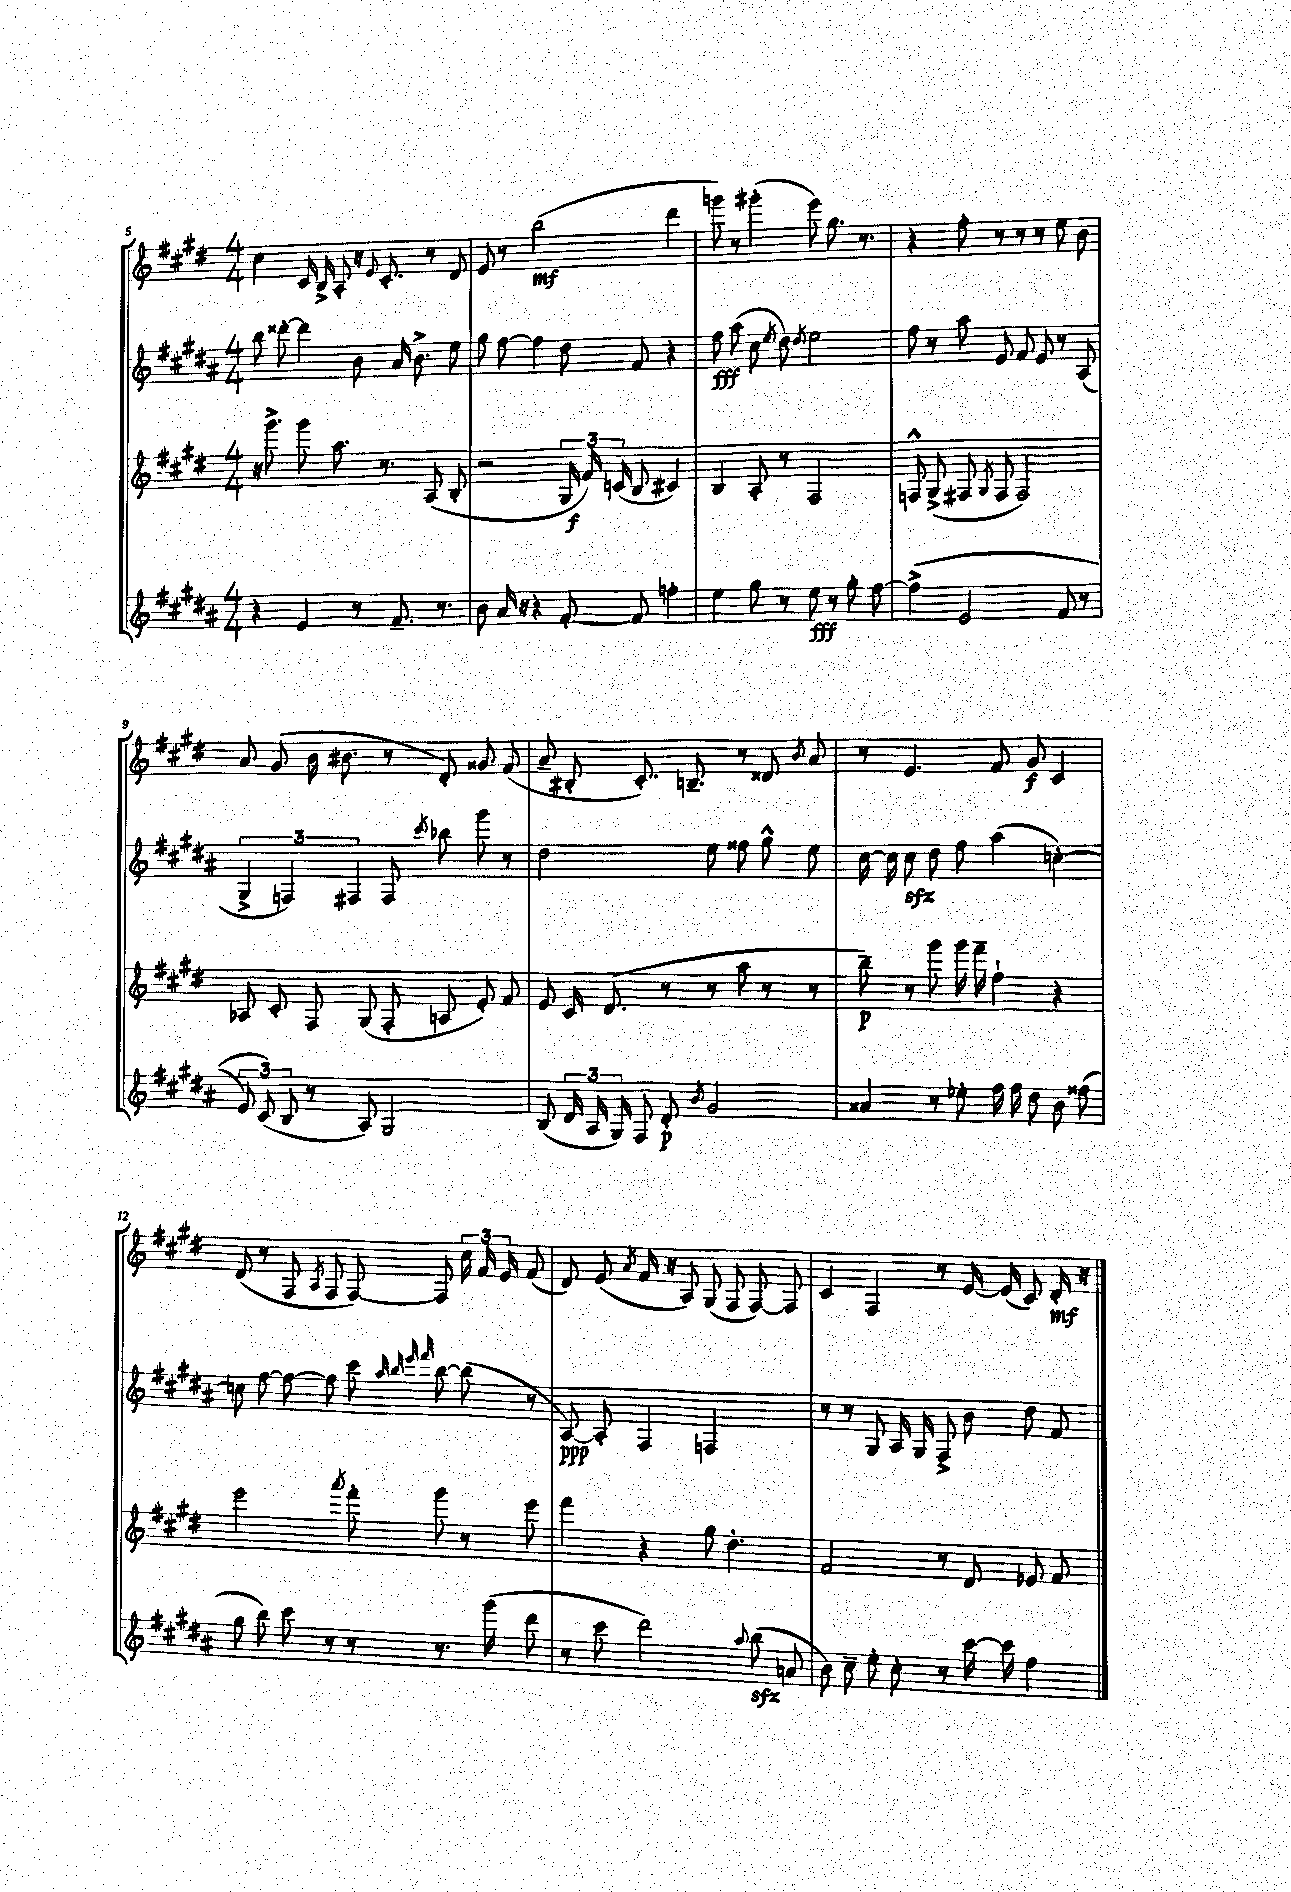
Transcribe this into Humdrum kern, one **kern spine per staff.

**kern	**kern	**kern	**kern
*staff4	*staff3	*staff2	*staff1
*clefG2	*clefG2	*clefG2	*clefG2
*k[f#c#g#d#a#]	*k[f#c#g#d#]	*k[f#c#g#d#a#]	*k[f#c#g#d#]
*M4/4	*M4/4	*M4/4	*M4/4
4r	16r	8bb	4cc#
.	8.ggg#^	.	.
.	.	[8ddd##'	.
4e	8ggg#	4ddd##]	16c#
.	.	.	16B^
.	8.aa	.	8A'
8r	.	8b	16r
.	.	.	8qqe
.	8.r	.	8.c#'
8.f#~	.	16a#	.
.	.	8.b^	.
.	(8A	.	8r
8.r	.	.	.
.	8B'	8ee	8d#
=	=	=	=
8b	2r	8gg#	8e
16a#	.	[8ff#	8r
16r	.	.	.
4r	.	4ff#]	(2bb
[8f#'	24G#	8dd#	.
.	24f#)	.	.
.	(24c	.	.
8f#]	8B	8f#	.
4ff'	4c#)	4r	4ddd#
=	=	=	=
4ee	4B	8ff#	8ggg)
.	.	(8aa#	8r
8gg#	8A'	8cc#	(4ggg#'
.	.	8qee	.
8r	8r	8dd#)	.
.	.	8qdd#	.
8ee	2F#	2ee	8eee)
8r	.	.	8.gg#
8gg#'	.	.	.
.	.	.	8.r
[8ff#	.	.	.
=	=	=	=
&((4ff#^]	8F^^	8ff#	4r
.	(8G#^	8r	.
2e	8F#	8aa#	8ff#'
.	8qG#	.	.
.	8F#	8e	8r
.	2F#)	8f#	8r
.	.	8e	8r
8f#	.	8r	8ee
8r	.	(8A#	8b
=	=	=	=
12e)	8A-	6G#^	8a
(12c#&)	.	.	.
.	8c#'	.	(8g#
12B	.	6F)	.
8r	8F#	.	16b
.	.	.	8.b#
.	.	6F#	.
8A#)	(8G#	.	.
2G#	8F#'	8F#	8r
.	.	8qccc#	.
.	8A	8bb-	8d#')
.	8e')	8ggg#	8g##
.	8f#	8r	(8f#
=	=	=	=
(8B	8e	2dd#	8a~
24d#	16c#	.	8B#'
24A#	.	.	.
.	(8.d#	.	.
24G#)	.	.	.
8F#	.	.	8.c#')
8d#'	8r	.	.
.	.	.	8.B~
8qb	.	.	.
2g#	8r	8ee	.
.	8aa	8ff##	8r
.	8r	8gg#^^	8d##
.	.	.	8qb
.	8r	8ee	8a
=	=	=	=
4a##	8bb~)	[16cc#	8r
.	.	16cc#]	.
.	8r	8cc#	4.e
8r	8ggg#	8dd#	.
8ee-'	16ggg#	8ff#	.
.	16fff#~	.	.
16ff#	4ff#`	(4aa#	8f#
16ff#	.	.	.
8dd#	.	.	8g#
8b	4r	[4cc')	4c#
(8ff##	.	.	.
=	=	=	=
8gg#	2eee	8cc]	(8d#
8bb)	.	[8ff#	8r
8ccc#	.	8ff#_	8F#
.	.	.	8qA
8r	.	8ff#]	8F#
.	8qaaa	.	.
8r	8fff#'	8ccc#	[8F#)
.	.	32qqaa#	.
.	.	32qqbb	.
.	.	32qqeee	.
.	.	32qqfff#	.
8.r	8ggg#	[8bb	8F#]
.	8r	(8bb]	24cc#
.	.	.	24f#
(16ggg#	.	.	.
.	.	.	24e
8ddd#	8eee	8r	(8f#
=	=	=	=
8r	4fff#	[8A#)	8d#)
8ccc#	.	8A#']	(8e
.	.	.	8qa
2ddd#)	4r	4F#	16f#
.	.	.	16r
.	.	.	8A)
.	8gg#	2F	(8G#
.	4.dd#'	.	8F#
8qqaa#	.	.	.
(8bb	.	.	[8F#)
8a	.	.	8F#]
=	=	=	=
8b)	2f#	8r	4c#
8cc#~	.	8r	.
8ee'	.	8G#	4F#
8cc#'	.	16A#	.
.	.	16G#	.
8r	8r	8F#^	8r
[16ccc#	8d#	8b	[16e
16ccc#]	.	.	(16e]
4ff#	8e-	8dd#	8c#)
.	8f#	8f#	16d#'
.	.	.	16r
==	==	==	==
*-	*-	*-	*-
